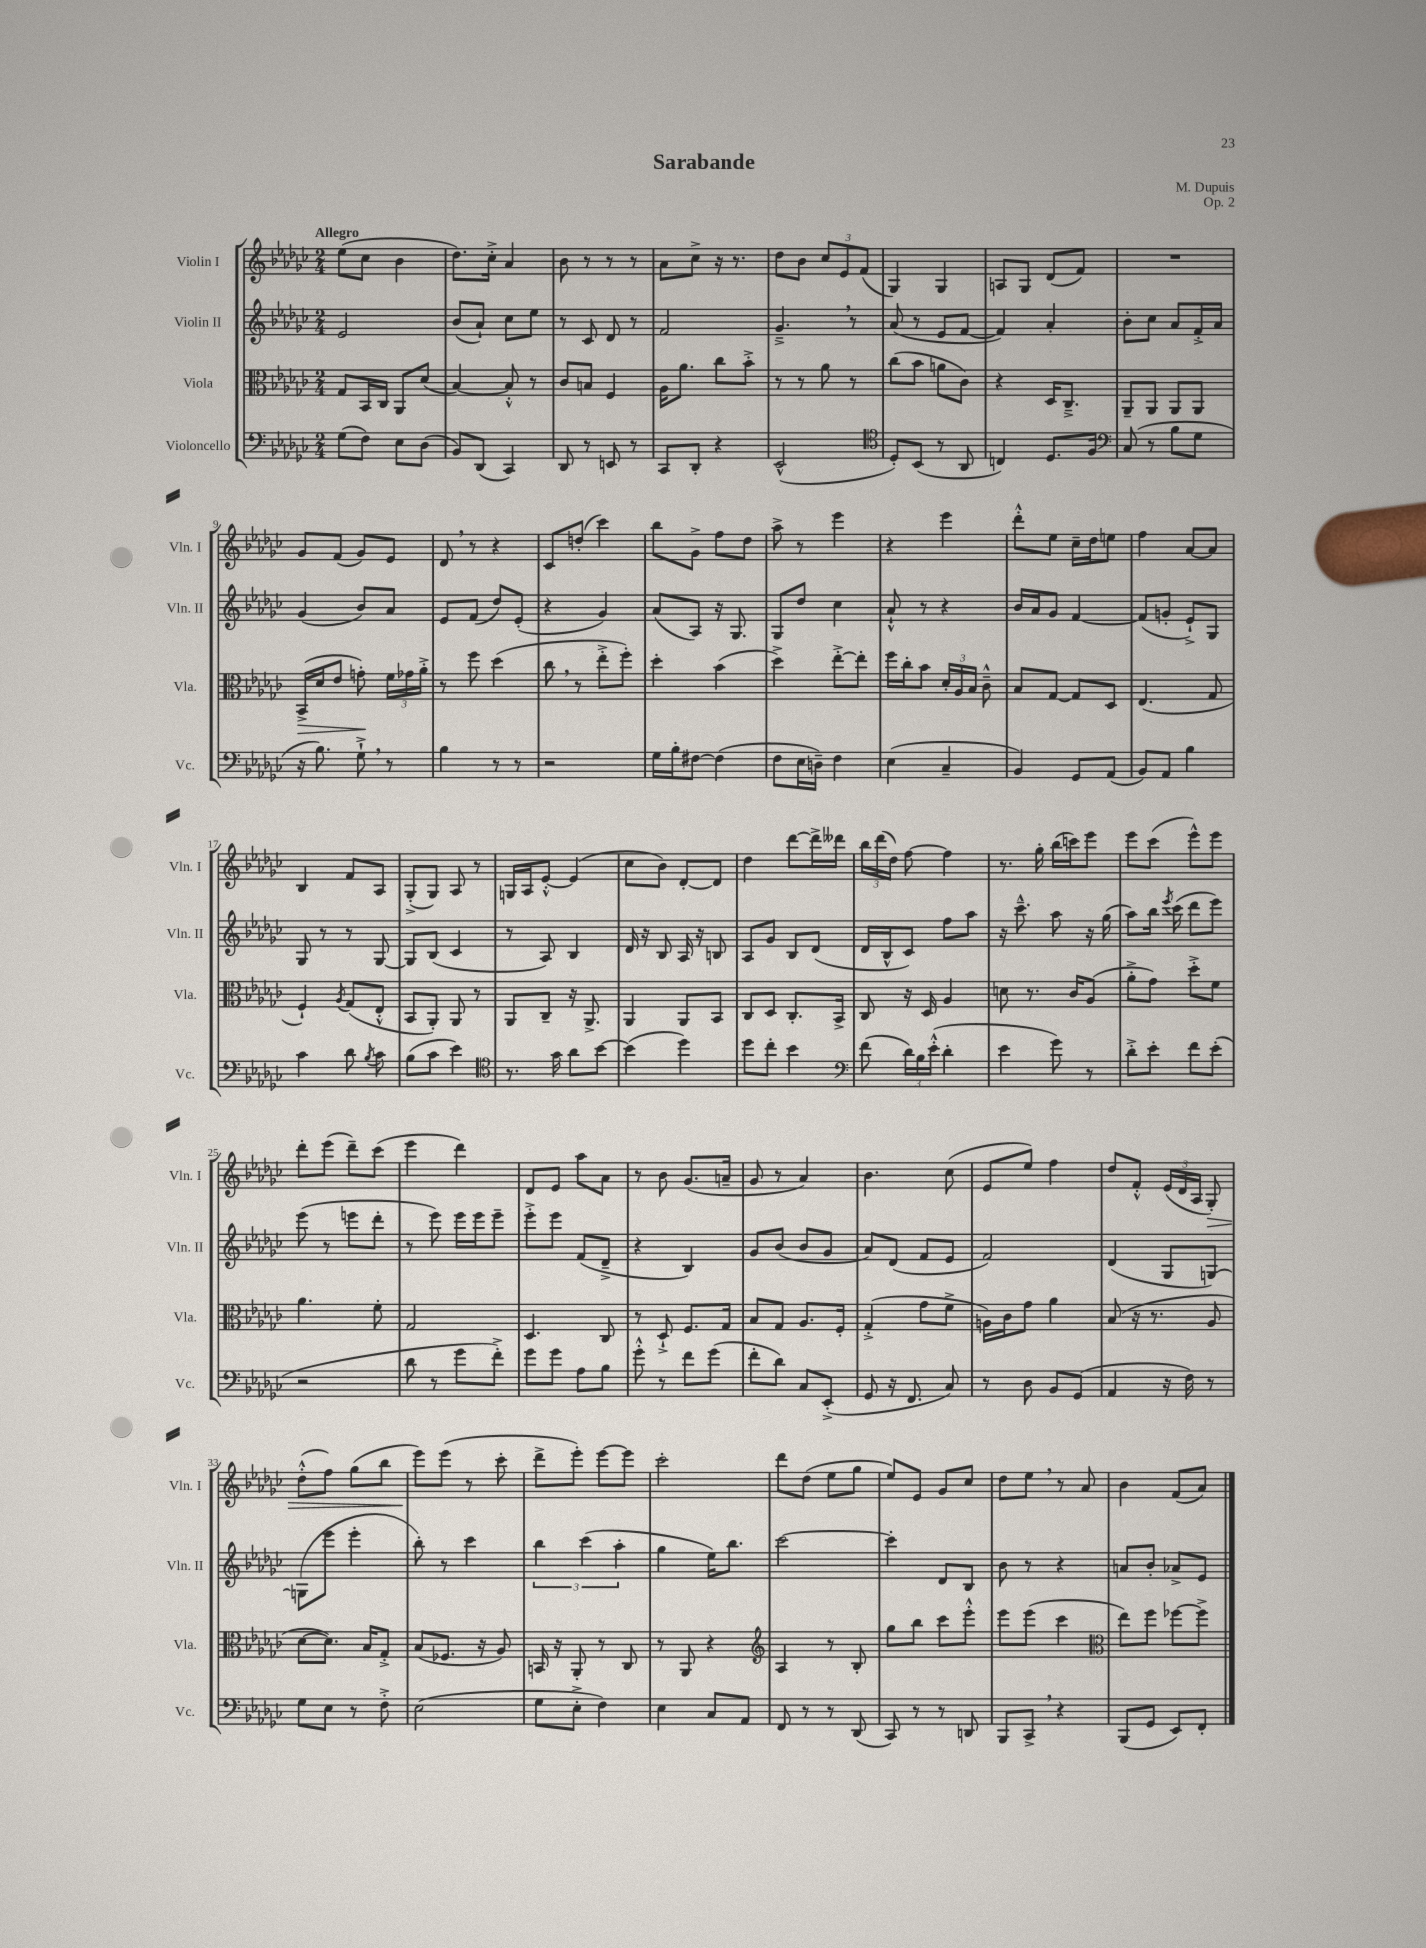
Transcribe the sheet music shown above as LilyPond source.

\header { title = "Sarabande" composer = "M. Dupuis" opus = "Op. 2" }
<<
\new StaffGroup <<
\new Staff = "s0" \with { instrumentName = "Violin I" shortInstrumentName = "Vln. I" } {
    \clef treble \key ges \major \numericTimeSignature \time 2/4 \tempo "Allegro"
    \autoBeamOff ees''8[( ces''8] bes'4 |
    des''8.[) ces''16]-.-> aes'4 |
    bes'8 r8 r8 r8 |
    aes'8[ ces''8]-> r16 r8. |
    des''8[ bes'8] \tuplet 3/2 { ces''8[ ees'8 f'8]( } |
    ges4) ges4 |
    a8[ ges8] des'8[( f'8]) |
    R2 |
    ges'8[ f'8]( ges'8[) ees'8] |
    des'8 \breathe r8 r4 |
    ces'8[ d''8]-.( ces'''4) |
    bes''8[ ges'8]-> f''8[ des''8] |
    aes''8-> r8 ees'''4 |
    r4 ees'''4 |
    des'''8[-.-^ ees''8] ces''16[-- des''16 e''8] |
    f''4 aes'8[~ aes'8] |
    bes4 f'8[ aes8] |
    ges8[-.->( ges8]) aes8 r8 |
    g16[ aes16 ees'8]~-.-^ ees'4( |
    ces''8[ bes'8]) des'8[~-. des'8] |
    des''4 des'''8[~ des'''16-> deses'''16] |
    \tuplet 3/2 { bes''16[ des'''16( des''16]) } f''8~ f''4 |
    r8. ges''16-. bes''16[( c'''16) ees'''8] |
    ees'''8[ ces'''8]( ees'''8[-^) ees'''8] |
    des'''8[-. ees'''8]( des'''8[--) ces'''8]( |
    ees'''4 des'''4) |
    des'8[ ees'8] aes''8[ aes'8] |
    r8 bes'8 ges'8.[( a'16]-- |
    ges'8 r8 aes'4) |
    bes'4. ces''8( |
    ees'8[ ees''8]) f''4 |
    des''8[ f'8]-.-^ \tuplet 3/2 { ees'16[( des'16 aes16] } ges8-.\>) |
    des''8[-.-^( f''8]) ges''8[( bes''8] |
    ees'''8[\!) ees'''8]( r8 ces'''8-. |
    des'''8[-> ees'''8]-.) ees'''8[~ ees'''8] |
    ces'''2-. |
    des'''8[ des''8]( ees''8[ ges''8] |
    ees''8[) ees'8] ges'8[ ces''8] |
    des''8[ ees''8] \breathe r8 aes'8 |
    bes'4 f'8[( aes'8]) \bar "|." |
}
\new Staff = "s1" \with { instrumentName = "Violin II" shortInstrumentName = "Vln. II" } {
    \clef treble \key ges \major \numericTimeSignature \time 2/4
    \autoBeamOff ees'2 |
    bes'8[( aes'8]-!) ces''8[ ees''8] |
    r8 ces'8 des'8 r8 |
    f'2 |
    ges'4.---> \breathe r8 |
    aes'8( r8 ees'8[ f'8]~ |
    f'4) aes'4-. |
    bes'8[-. ces''8] aes'8[ f'16-.-> aes'16] |
    ges'4( bes'8[) aes'8] |
    ees'8[ f'8]( des''8[) ees'8]-.( |
    r4 ges'4) |
    aes'8[( aes8]) r16 ges8. |
    ges8[ des''8] ces''4 |
    aes'8-!-^ r8 r4 |
    bes'16[ aes'16 ges'8] f'4~ |
    f'8[( g'8]-. ees'8[-!->) ges8] |
    ges8 r8 r8 ges8~ |
    ges8[ bes8]( ces'4 |
    r8 aes8) bes4 |
    des'16 r16 bes8 aes16 r16 b8 |
    aes8[ ges'8] bes8[ des'8]( |
    des'16[ bes16-^ ces'8]) f''8[ aes''8] |
    r16 ces'''8.---^ aes''8 r16 ges''16( |
    aes''8[) bes''16] \acciaccatura { ees'''8 } ces'''16( des'''8[ ees'''8]) |
    ees'''8( r8 e'''8[ des'''8]-. |
    r8 ees'''8) ees'''16[ ees'''16 ees'''8]-- |
    ees'''8[-.-> ees'''8] f'8[( des'8]---> |
    r4 bes4) |
    ges'8[ bes'8]( bes'8[ ges'8] |
    aes'8[) des'8]( f'8[ ees'8] |
    f'2) |
    des'4( ges8[ g8]~) |
    g8[( ees'''8] ees'''4-. |
    bes''8-.) r8 ces'''4 |
    \tuplet 3/2 { bes''4 ces'''4( aes''4-. } |
    ges''4 ees''16[) bes''8.] |
    ces'''2~ |
    ces'''4-. des'8[ bes8] |
    bes'8 r8 r4 |
    a'8[ bes'8]-. aes'8[-> ees'8] \bar "|." |
}
\new Staff = "s2" \with { instrumentName = "Viola" shortInstrumentName = "Vla." } {
    \clef alto \key ges \major \numericTimeSignature \time 2/4
    \autoBeamOff ges8[ bes,16 ces16] aes,8[ des'8]( |
    bes4~) bes8-.-^ r8 |
    ces'8[ b8] f4 |
    aes16[ aes'8.] ces''8[ bes'8]-.-> |
    r8 r8 aes'8 r8 |
    ces''8[( bes'8] a'8[ ces'8]) |
    r4 des16[ ces8.]---> |
    aes,8[-- aes,8] aes,8[ aes,8] |
    bes,16[->\>( des'16 ees'8] g'8-.\!) \tuplet 3/2 { f'16[ ges'16 aes'16]-.-> } |
    r8 f''8 des''4( |
    ces''8 \breathe r8 ees''8[-.-> f''8]-.) |
    des''4-. bes'4( |
    des''4->) ees''8[~-.-> ees''8]-. |
    f''16[ ces''16-. bes'8] \tuplet 3/2 { des'16[-. aes16 bes16] } ces'8---^ |
    bes8[ ges8]~ ges8[ des8] |
    ees4.( ges8 |
    f4-!) \acciaccatura { aes8 } ges8[( ees8]-.-^ |
    bes,8[ aes,8]-.) aes,8 r8 |
    aes,8[ ces8]-- r16 aes,8.-> |
    aes,4 aes,8[ bes,8] |
    ces8[ des8] ces8.[-. bes,16]-> |
    ces8 r16 des16 aes4 |
    d'8 r8. ces'16[ aes8]( |
    aes'8[-.-> ges'8]) des''8[-.-> f'8] |
    aes'4. f'8-. |
    ges2 |
    des4. ces8 |
    r8 des8-!-> f8.[ ges16] |
    bes8[ ges8] aes8.[ f16]-. |
    ges4-.->( ges'8[ f'8]-> |
    a16[) ces'16 ges'8] aes'4 |
    bes8( r16 r8. aes8 |
    des'8[~ des'8.]) bes16[ ges8]-.-> |
    bes8[( fes8.] r16 aes8) |
    b,16 r16 aes,8-. r8 ces8 |
    r8 aes,8 r4 |
    \clef treble aes4 r8 bes8-. |
    ges''8[ bes''8] ces'''8[ ees'''8]-.-^ |
    ees'''8[ ees'''8]( ces'''4 |
    \clef alto ees''8[) f''8] fes''8[~ fes''8]-> \bar "|." |
}
\new Staff = "s3" \with { instrumentName = "Violoncello" shortInstrumentName = "Vc." } {
    \clef bass \key ges \major \numericTimeSignature \time 2/4
    \autoBeamOff ges8[( f8]) ees8[ des8]( |
    bes,8[) des,8]( ces,4) |
    des,8 r8 e,8 r8 |
    ces,8[ des,8]-. r4 |
    ees,2-^( |
    \clef tenor des8[-.) bes,8]( r8 aes,8 |
    c4) des8.[ f16] |
    \clef bass ces8( r8 bes8[ ges8] |
    r16 bes8.) ges8-!-> \breathe r8 |
    bes4 r8 r8 |
    r2 |
    ges16[ bes16-. fis8]~ fis4( |
    f8[ ees16 d16]--) f4 |
    ees4( ces4-- |
    bes,4) ges,8[ aes,8]( |
    bes,8[) aes,8] bes4 |
    ces'4 des'8 \acciaccatura { bes8 } ces'8 |
    bes8[( ces'8] ees'4) |
    \clef tenor r8. ges'16 aes'8[ bes'8]~ |
    bes'4( des''4) |
    des''8[ ces''8]-. bes'4 |
    \clef bass f'8( \tuplet 3/2 { des'16[) bes16 ees'16]-.-^( } des'4-. |
    ees'4 ges'8) r8 |
    des'8[-.-> ees'8]-. f'8[ ees'8]-.( |
    r2 |
    des'8 r8 ges'8[ f'8]-.->) |
    ges'8[ ges'8] aes8[ bes8] |
    ges'8-.-^ r8 f'8[ ges'8]( |
    f'8[-. des'8]) ces8[ ees,8]-.->( |
    ges,8 r16 f,8. ces8) |
    r8 des8 bes,8[ ges,8]( |
    aes,4 r16 f16) r8 |
    ges8[ ees8] r8 f8-.-> |
    ees2( |
    ges8[ ees8]-.-> f4) |
    ees4 ces8[ aes,8] |
    f,8 r8 r8 des,8( |
    ces,8) r8 r8 d,8 |
    bes,,8[ ces,8]-> \breathe r4 |
    bes,,8[( ges,8] ees,8[) f,8]-. \bar "|." |
}
>>
>>
